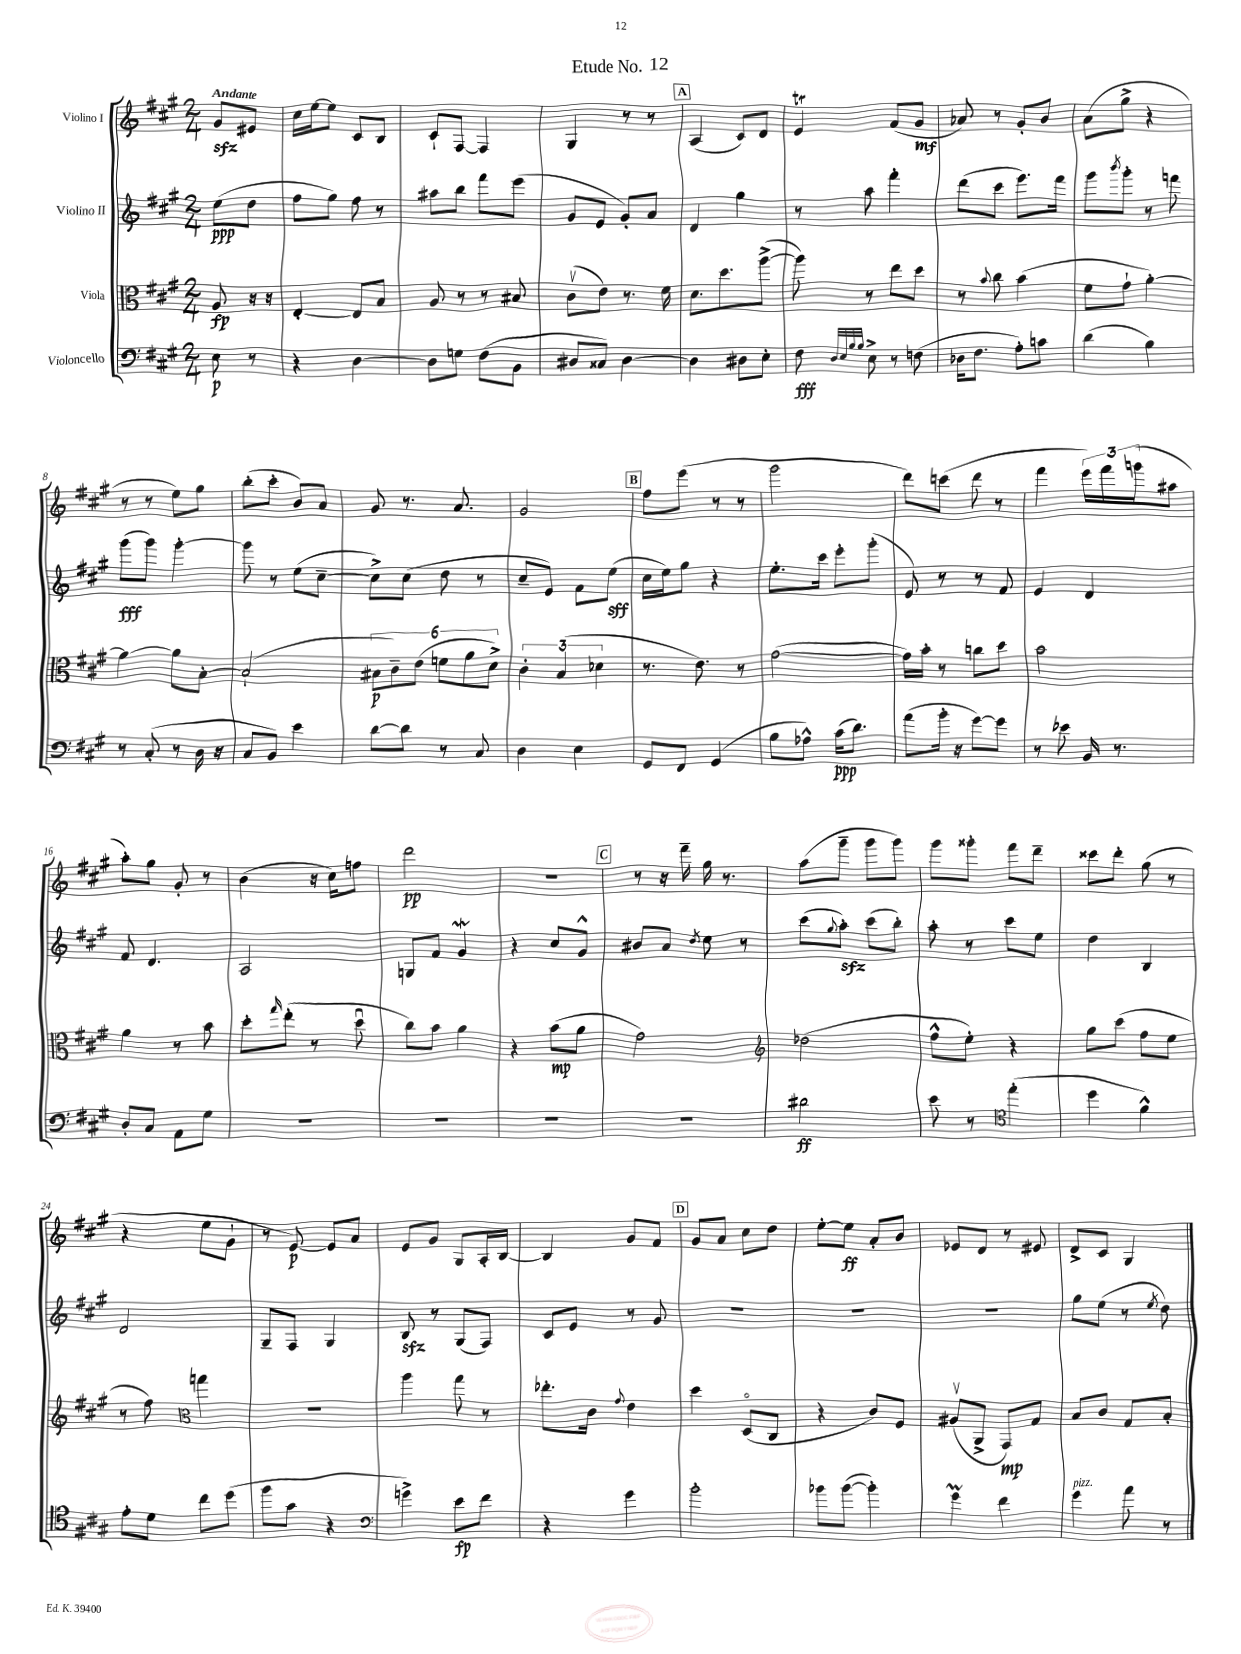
\header { title = "Etude No. 12" }
<<
\new StaffGroup <<
\new Staff = "s0" \with { instrumentName = "Violino I" } {
    \clef treble \key a \major \numericTimeSignature \time 2/4 \partial 4 \tempo "Andante"
    gis'8\sfz eis'8 |
    cis''16 e''16~ e''8 cis'8 b8 |
    cis'8-! fis8~ fis4 |
    gis4 r8 r8 |
    \mark \markup { \box "A" } a4( cis'8) d'8 |
    e'4\trill fis'8( gis'8\mf |
    aes'8) r8 gis'8-. b'8 |
    a'8( gis''8-> r4 |
    r8 r8 e''8) gis''8 |
    b''8-.( cis'''8-. b'8) a'8 |
    gis'8 r8. a'8. |
    gis'2 |
    \mark \markup { \box "B" } fis''8 e'''8( r8 r8 |
    gis'''2 |
    d'''8) c'''8( d'''8 r8 |
    fis'''4 \tuplet 3/2 { e'''16) fis'''16 g'''16( } ais''8 |
    a''8-.) gis''8 gis'8-. r8 |
    b'4( r16 cis''16) f''8 |
    d'''2\pp |
    r2 |
    \mark \markup { \box "C" } r8 r16 fis'''16-- gis''16 r8. |
    a''8( gis'''8-- gis'''8 gis'''8) |
    gis'''8 gisis'''8-. fis'''8 d'''8-- |
    cisis'''8 d'''8-. gis''8( r8 |
    r4 e''8 gis'8-! |
    r8 e'8~\p) e'8 a'8 |
    e'8 gis'8 gis8 a16-. b16~ |
    b4 gis'8 fis'8 |
    \mark \markup { \box "D" } gis'8 a'8 cis''8 d''8 |
    e''8~-. e''8\ff a'8-. b'8 |
    ees'8 d'8 r8 eis'8 |
    d'8-> cis'8 gis4 \bar "|." |
}
\new Staff = "s1" \with { instrumentName = "Violino II" } {
    \clef treble \key a \major \numericTimeSignature \time 2/4 \partial 4
    e''8\ppp( d''8 |
    fis''8 gis''8) fis''8 r8 |
    ais''8 b''8 fis'''8 e'''8( |
    gis'8 e'8 gis'8-.) a'8 |
    \mark \markup { \box "A" } d'4 gis''4 |
    r8 a''8 fis'''4-. |
    d'''8( cis'''8 e'''8.) fis'''16 |
    gis'''8 \acciaccatura { b'''8 } gis'''8-. r8 f'''8 |
    gis'''8\fff( gis'''8) gis'''4~-. |
    gis'''8 r8 e''8( cis''8~-- |
    cis''8->) cis''8( d''8 r8 |
    cis''8-- e'8) fis'8 e''8\sff( |
    \mark \markup { \box "B" } cis''16 e''16) gis''8 r4 |
    e''8.-. cis'''16 e'''8-. gis'''8-.( |
    e'8) r8 r8 fis'8 |
    e'4 d'4 |
    fis'8 d'4. |
    a2 |
    g8 fis'8 gis'4\mordent |
    r4 cis''8 gis'8-^ |
    \mark \markup { \box "C" } bis'8 a'8 \acciaccatura { d''8 } e''8 r8 |
    cis'''8( \appoggiatura { gis''8 } a''8-.\sfz) cis'''8( b''8-.) |
    a''8-. r8 cis'''8 e''8 |
    d''4 b4 |
    d'2 |
    gis8-- fis8 gis4 |
    b8\sfz r8 gis8( fis8) |
    cis'8 e'8 r8 gis'8 |
    \mark \markup { \box "D" } R2 |
    R2 |
    R2 |
    gis''8 e''8( r8 \acciaccatura { e''8 } d''8) \bar "|." |
}
\new Staff = "s2" \with { instrumentName = "Viola" } {
    \clef alto \key a \major \numericTimeSignature \time 2/4 \partial 4
    a8\fp r16 r16 |
    e4~-. e8 b8 |
    a8 r8 r8 bis8 |
    cis'8\upbow( e'8) r8. fis'16 |
    \mark \markup { \box "A" } d'8. d''8. a''8~->( |
    a''8) r8 e''8 d''8 |
    r8 \appoggiatura { b'8 } cis''8 b'4( |
    fis'8 gis'8-! a'4~-.) |
    a'4~ a'8 b8~-. |
    b2-!( |
    \tuplet 6/4 { bis8\p cis'8--) e'8( f'8 a'8 d'8->) } |
    \tuplet 3/2 { cis'4-. b4( des'4 } |
    \mark \markup { \box "B" } r8. e'8.) r8 |
    gis'2~( |
    gis'16) b'16-. r8 c''8 d''8 |
    b'2 |
    a'4 r8 b'8 |
    d''8-. \grace { gis''16 } e''8-.( r8 d''8\downbow |
    cis''8) b'8 a'4 |
    r4 b'8\mp( a'8 |
    \mark \markup { \box "C" } gis'2) |
    \clef treble des''2( |
    fis''8-^ e''8-.) r4 |
    gis''8 cis'''8( fis''8 e''8 |
    r8 fis''8) \clef alto g''4 |
    r2 |
    a''4 gis''8 r8 |
    ees''8.-. cis'16 \appoggiatura { gis'8 } e'4 |
    \mark \markup { \box "D" } d''4 d8\flageolet( cis8 |
    r4 cis'8) fis8 |
    ais8\upbow( a,8-> gis,8\mp) gis8 |
    b8 cis'8 gis8 b8-. \bar "|." |
}
\new Staff = "s3" \with { instrumentName = "Violoncello" } {
    \clef bass \key a \major \numericTimeSignature \time 2/4 \partial 4
    e8\p r8 |
    r4 d4~ |
    d8 g8 fis8( b,8 |
    dis8 cisis8) dis4~ |
    \mark \markup { \box "A" } dis4 dis8 e8-. |
    fis8\fff \grace { d32 e32 b32 b32 } e8-> r8 f8( |
    des16 fis8. a8-.) c'8 |
    d'4( b4) |
    r8 cis8-.( r8 d16 r16 |
    cis8 b,8) e'4 |
    d'8~ d'8 r8 cis8 |
    d4 e4 |
    \mark \markup { \box "B" } gis,8 fis,8 gis,4( |
    b8 aes8-^) cis'16\ppp( d'8.) |
    a'8( b'16-. r16 gis'8~) gis'8 |
    r8 ees'8 b,16 r8. |
    d8-. cis8 a,8 gis8 |
    R2 |
    R2 |
    R2 |
    \mark \markup { \box "C" } R2 |
    dis'2\ff |
    e'8 r8 \clef tenor e''4-.( |
    d''4 fis'4-^) |
    e'8-. d'8 cis''8 d''8( |
    fis''8 gis'8 r4 |
    \clef bass g'4->) e'8\fp fis'8 |
    r4 gis'4 |
    \mark \markup { \box "D" } b'2-. |
    bes'8 bes'8~( bes'4-.) |
    gis'4\prall fis'4 |
    gis'4^\markup { \italic "pizz." } a'8 r8 \bar "|." |
}
>>
>>
